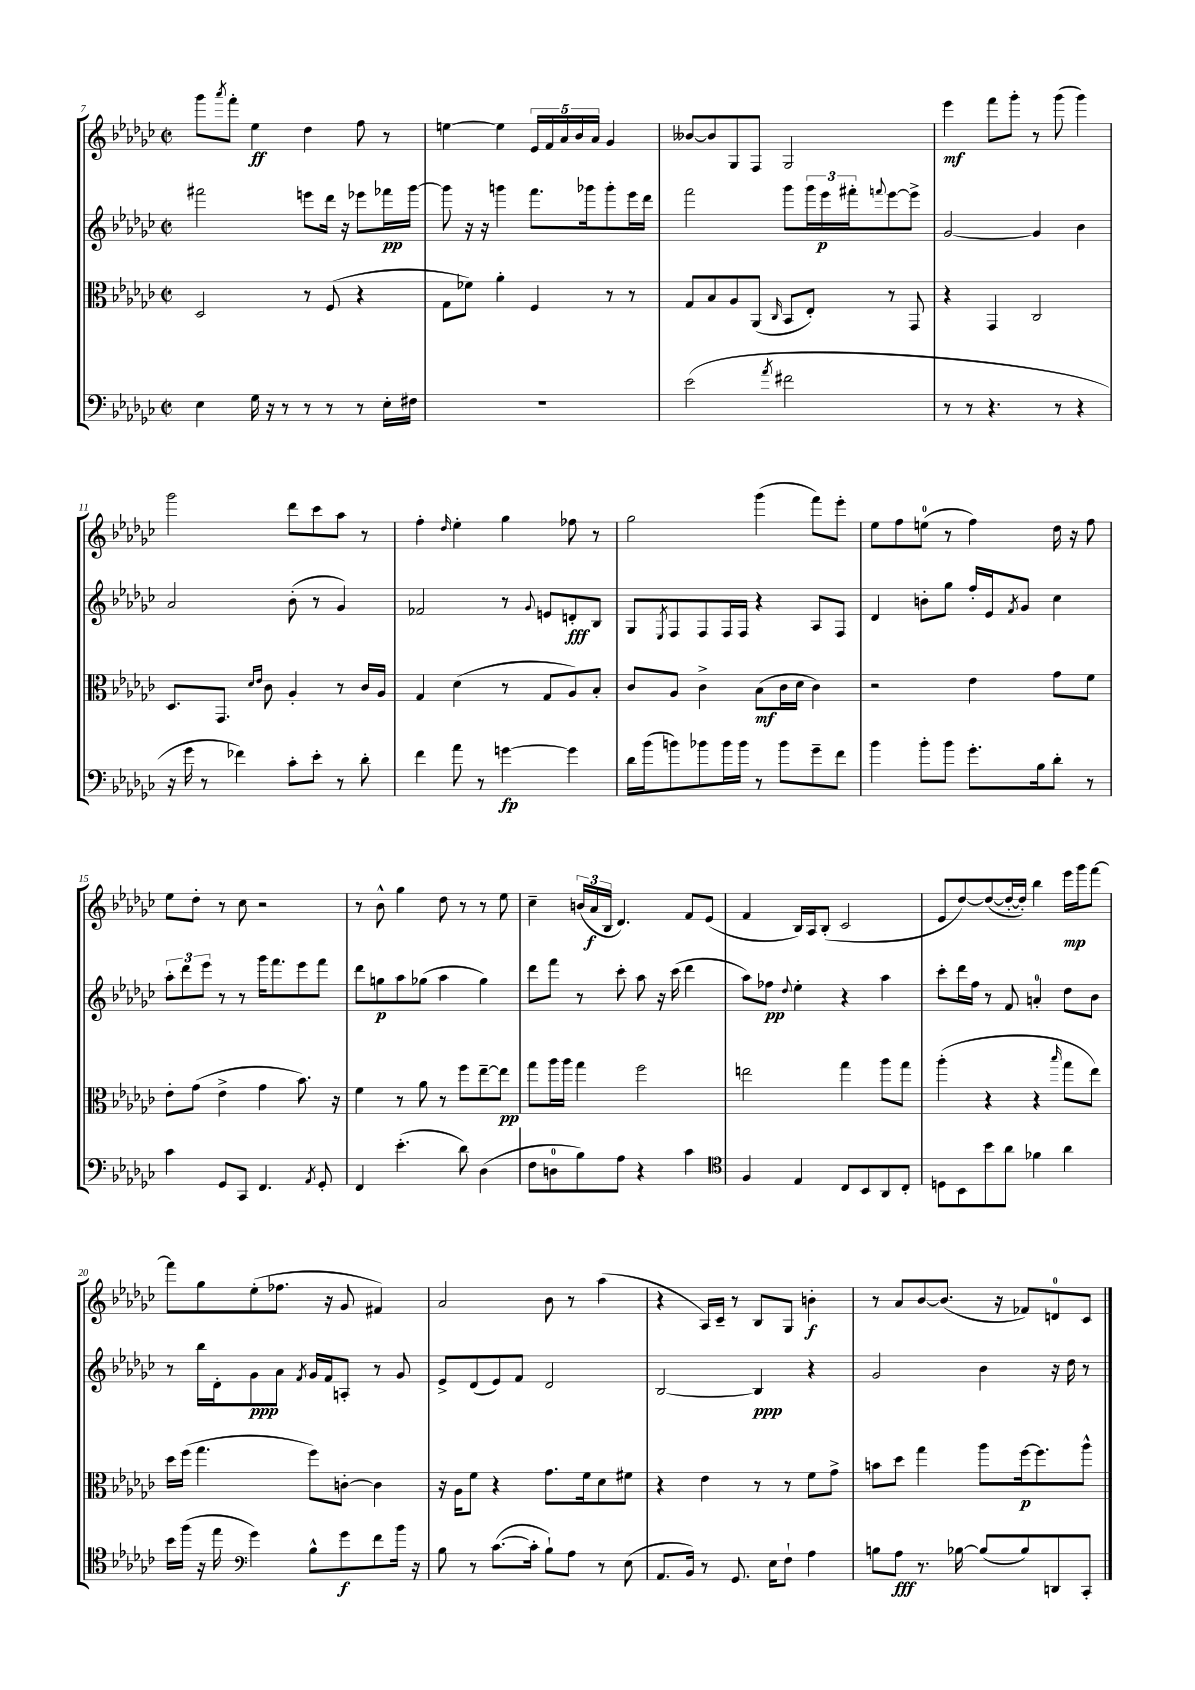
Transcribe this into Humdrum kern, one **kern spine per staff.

**kern	**kern	**kern	**kern
*staff4	*staff3	*staff2	*staff1
*clefF4	*clefC3	*clefG2	*clefG2
*k[b-e-a-d-g-c-]	*k[b-e-a-d-g-c-]	*k[b-e-a-d-g-c-]	*k[b-e-a-d-g-c-]
*M2/2	*M2/2	*M2/2	*M2/2
*met(c|)	*met(c|)	*met(c|)	*met(c|)
4E-	2D-	2fff#	8ggg-
.	.	.	8qaaa-
.	.	.	8fff'
16G-	.	.	4ee-
16r	.	.	.
8r	.	.	.
8r	8r	8eee	4dd-
8r	(8F	16ddd-	.
.	.	16r	.
8r	4r	8eee-	8ff
16E-'	.	16fff-	8r
16F#	.	[16ggg-	.
=	=	=	=
1r	8G-	8ggg-]	[4ee
.	8f-)	16r	.
.	.	16r	.
.	4a-'	4ggg	4ee]
.	4F	8.fff	20e-
.	.	.	20f
.	.	.	20a-
.	.	.	20b-
.	.	16ggg-	.
.	.	.	20a-
.	8r	8ggg-'	4g-
.	8r	16eee-	.
.	.	16ddd-	.
=	=	=	=
(2e-	8G-	2fff	[8b--
.	8B-	.	8b--]
.	8A-	.	8G-
.	(8AA-	.	8F
8qa-	16qqC-	.	.
2f#	8BB-	8ggg-	2G-
.	8E-')	24ggg-	.
.	.	24eee-	.
.	.	24fff#'	.
.	.	8qqfff	.
.	8r	[8eee-	.
.	8GG-	8eee-^]	.
=	=	=	=
8r	4r	[2g-	4eee-
8r	.	.	.
4.r	4GG-	.	8fff
.	.	.	8ggg-'
.	2C-	4g-]	8r
8r	.	.	(8ggg-
4r	.	4b-	4ggg-)
=	=	=	=
16r	8.D-	2a-	2ggg-
16g-	.	.	.
8r	.	.	.
.	8.GG-	.	.
4f-)	.	.	.
.	16qqd-	.	.
.	16qqe-	.	.
.	8c-	.	.
8c-'	4A-'	(8b-'	8ddd-
8e-'	.	8r	8ccc-
8r	8r	4g-)	8aa-
8d-'	16c-	.	8r
.	16A-	.	.
=	=	=	=
4f	4G-	2f-	4ff'
.	.	.	16qqdd-
8a-	(4d-	.	4ee-'
8r	.	.	.
[4g	8r	8r	4gg-
.	.	8qqg-	.
.	8G-	8e	.
4g]	8A-)	8d'	8ff-
.	8B-'	8B-	8r
=	=	=	=
16d-	8c-	8G-	2gg-
(16b-	.	.	.
.	.	8qE-	.
8b)	8A-	8F	.
8b-	4c-^	8F	.
16b-	.	16F	.
16b-	.	16F	.
8r	(8B-	4r	(4ggg-
8b-	16c-	.	.
.	16d-	.	.
8g-~	4c-)	8A-	8fff)
8f	.	8F	8eee-'
=	=	=	=
4b-	2r	4d-	8ee-
.	.	.	8ff
8b-'	.	8b'	(8ee
8b-	.	8gg-	8r
8.g-'	4e-	16ff'	4ff)
.	.	16e-	.
.	.	8qf	.
.	.	8g-	.
16B-	.	.	.
8d-'	8g-	4cc-	16dd-
.	.	.	16r
8r	8f	.	8ff
=	=	=	=
4c-	8e-'	12aa-'	8ee-
.	.	12ddd-	.
.	(8g-	.	8dd-'
.	.	12eee-	.
8GG-	4e-^	8r	8r
8CC-	.	8r	8cc-
4.FF	4g-	16ggg-	2r
.	.	8.fff	.
.	8.b-)	8eee-	.
8qAA-	.	.	.
8GG-'	.	8fff	.
.	16r	.	.
=	=	=	=
4FF	4f	8ddd-	8r
.	.	8gg	8b-^^
(4.e-'	8r	8aa-	4gg-
.	8a-	(8gg-	.
.	8r	4aa-	8dd-
8d-)	8ff	.	8r
(4D-	[8ee-~	4gg-)	8r
.	8ee-]	.	8ee-
=	=	=	=
8F	8gg-	8ddd-	4cc-~
8D	16aa-	8fff	.
.	16aa-	.	.
8B-)	4gg-	8r	(24b
.	.	.	24a-
.	.	.	24B-
8A-	.	8ccc-'	4.d-)
4r	2ff	8aa-	.
.	.	16r	.
.	.	(16ccc-	.
4c-	.	4ddd-	8f
.	.	.	(8e-
=	=	=	=
*clefC4	*	*	*
4F	2ee	8aa-)	4f
.	.	8ff-	.
.	.	8qqdd-	.
4E-	.	4ee-'	16B-)
.	.	.	16A-
.	.	.	(8B-'
8C-	4gg-	4r	2c-
8BB-	.	.	.
8AA-	8aa-	4aa-	.
8C-'	8gg-	.	.
=	=	=	=
8D	(4aa-'	8ccc-'	8e-
8BB-	.	16ddd-	[8dd-)
.	.	16ff	.
8b-	4r	8r	(8dd-_
8a-	.	8f	16dd-'_
.	.	.	16dd-'])
4f-	4r	4a'	4bb-
.	16qqbb-	.	.
4a-	8gg-	8dd-	16eee-
.	.	.	16ggg-
.	8ee-)	8b-	[8fff
=	=	=	=
16b-	16dd-	8r	8fff]
(16ff	(16ff	.	.
16r	4.gg-	16bb-	8gg-
16ee-	.	16d-'	.
*clefF4	*	*	*
4g-)	.	8g-	(8ee-'
.	.	8a-	8.ff-
.	.	8qf	.
8B-^^	8ff)	16g-	.
.	.	16f	16r
8g-	[8c'	8A'	8g-
8f	4c]	8r	4f#)
16b-	.	8g-	.
16r	.	.	.
=	=	=	=
8B-	16r	8e-^	2a-
.	16A-	.	.
8r	8f	(8d-	.
([8.c-	4r	8e-)	.
.	.	8f	.
16c-']	.	.	.
8B-`)	8.g-	2d-	8b-
8A-	.	.	8r
.	16f	.	.
8r	8d-	.	(4aa-
(8E-	8f#	.	.
=	=	=	=
8.AA-	4r	[2B-	4r
16BB-)	.	.	.
8r	4e-	.	16A-)
.	.	.	16c-~
8.GG-	.	.	8r
.	8r	4B-]	8B-
16E-	.	.	.
8F`	8r	.	8G-
4A-	8f	4r	4b'
.	8g-^	.	.
=	=	=	=
8B	8b	2g-	8r
8A-	8dd-	.	8a-
8.r	4gg-	.	[8b-
.	.	.	(8.b-]
[16B-	.	.	.
(8B-]	8aa-	4b-	.
.	.	.	16r
8B-)	[16ff	.	8f-)
.	8.ff]	.	.
8DD	.	16r	8d
.	.	16dd-	.
8CC-'	8aa-^^	8r	8c-
==	==	==	==
*-	*-	*-	*-
